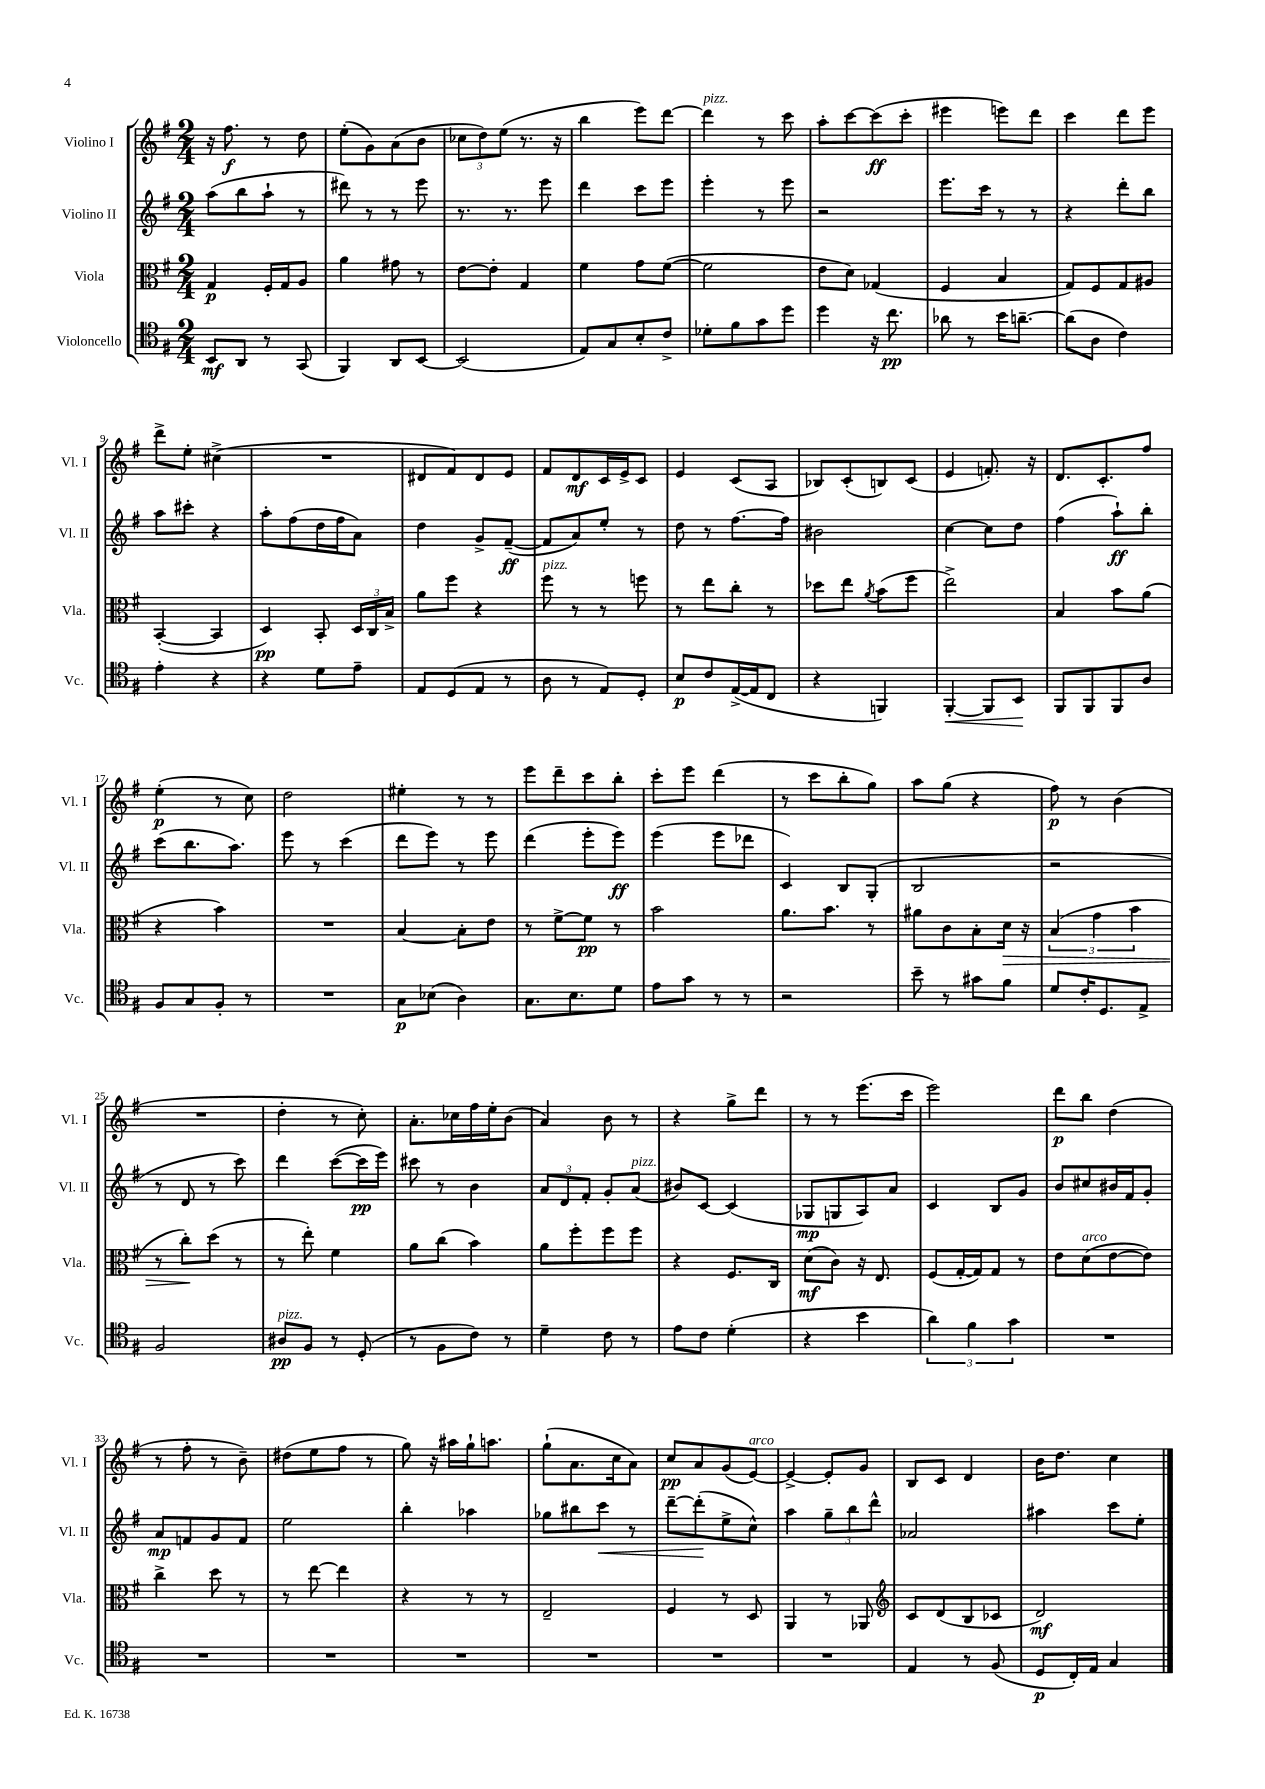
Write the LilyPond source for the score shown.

<<
\new StaffGroup <<
\new Staff = "s0" \with { instrumentName = "Violino I" shortInstrumentName = "Vl. I" } {
    \clef treble \key g \major \numericTimeSignature \time 2/4
    \autoBeamOff r16 fis''8.\f r8 d''8 |
    e''8[-.( g'8) a'8( b'8] |
    \tuplet 3/2 { ces''8[ d''8) e''8]( } r8. r16 |
    b''4 e'''8[) d'''8]~ |
    d'''4^\markup { \italic "pizz." } r8 c'''8 |
    a''8[-. c'''8~ c'''8\ff( c'''8]-. |
    eis'''4 e'''8[) d'''8] |
    c'''4 d'''8[ e'''8] |
    d'''8[-> e''8]-. cis''4->( |
    R2 |
    dis'8[ fis'8) dis'8 e'8] |
    fis'8[ d'8\mf c'16 e'16-> c'8] |
    e'4 c'8[( a8] |
    bes8[) c'8-.( b8) c'8]( |
    e'4 f'8.-.) r16 |
    d'8.[ c'8.-. fis''8] |
    e''4-.\p( r8 c''8) |
    d''2 |
    eis''4-. r8 r8 |
    e'''8[ d'''8-- c'''8 b''8]-. |
    c'''8[-. e'''8] d'''4( |
    r8 c'''8[ b''8-. g''8]) |
    a''8[ g''8]( r4 |
    fis''8\p) r8 b'4( |
    R2 |
    d''4-. r8 c''8-.) |
    a'8.[-. ces''16 fis''16 e''16-. b'8]( |
    a'4) b'8 r8 |
    r4 g''8[-> d'''8] |
    r8 r8 e'''8.[( c'''16] |
    e'''2) |
    d'''8[\p b''8] d''4( |
    r8 fis''8-. r8 b'8--) |
    dis''8[( e''8 fis''8] r8 |
    g''8) r16 ais''16[ g''16-! a''8.] |
    g''8[-!( a'8. c''16 a'8]) |
    c''8[\pp a'8 g'8( e'8]~^\markup { \italic "arco" }) |
    e'4~-> e'8[-. g'8] |
    b8[ c'8] d'4 |
    b'16[ d''8.] c''4 \bar "|." |
}
\new Staff = "s1" \with { instrumentName = "Violino II" shortInstrumentName = "Vl. II" } {
    \clef treble \key g \major \numericTimeSignature \time 2/4
    \autoBeamOff a''8[( b''8 a''8]-! r8 |
    dis'''8) r8 r8 e'''8 |
    r8. r8. e'''8 |
    d'''4 c'''8[ e'''8] |
    e'''4-. r8 e'''8 |
    r2 |
    e'''8.[ c'''16] r8 r8 |
    r4 d'''8[-. b''8] |
    a''8[ cis'''8]-. r4 |
    a''8[-. fis''8( d''16 fis''16 a'8]) |
    d''4 g'8[-> fis'8]~--\ff( |
    fis'8[ a'8) e''8]-. r8 |
    d''8 r8 fis''8.[~ fis''16] |
    bis'2 |
    c''4~ c''8[ d''8] |
    fis''4( a''8[-!\ff) b''8]-. |
    c'''8[( b''8. a''8.]) |
    e'''8 r8 c'''4( |
    d'''8[ e'''8]) r8 e'''8 |
    d'''4( e'''8[-. e'''8]\ff) |
    e'''4( e'''8[ des'''8] |
    c'4) b8[ g8]-.( |
    b2 |
    r2 |
    r8 d'8 r8 c'''8) |
    d'''4 c'''8[~( c'''16\pp e'''16]) |
    cis'''8 r8 b'4 |
    \tuplet 3/2 { a'8[ d'8 fis'8]-. } g'8[-. a'8]^\markup { \italic "pizz." }( |
    bis'8[) c'8]~ c'4( |
    ges8[\mp g8 a8) a'8] |
    c'4 b8[ g'8] |
    b'8[ cis''8 bis'16 fis'16 g'8]-. |
    a'8[\mp f'8 g'8 f'8] |
    e''2 |
    b''4-. aes''4 |
    ges''8[ bis''8 c'''8]\< r8 |
    d'''8[~-- d'''8-.\!( e''8-> c''8]-^) |
    a''4 \tuplet 3/2 { g''8[-- b''8 d'''8]-^ } |
    aes'2 |
    ais''4 c'''8[ e''8]-. \bar "|." |
}
\new Staff = "s2" \with { instrumentName = "Viola" shortInstrumentName = "Vla." } {
    \clef alto \key g \major \numericTimeSignature \time 2/4
    \autoBeamOff g4\p fis16[-. g16 a8] |
    a'4 gis'8 r8 |
    e'8[~ e'8]-. g4 |
    fis'4 g'8[ fis'8]~( |
    fis'2 |
    e'8[ d'8]) ges4( |
    fis4 b4 |
    g8[) fis8 g8 ais8] |
    b,4~-.( b,4 |
    d4\pp) b,8-. \tuplet 3/2 { d16[ c16 b16]-> } |
    a'8[ fis''8] r4 |
    fis''8^\markup { \italic "pizz." } r8 r8 f''8 |
    r8 e''8[ c''8]-. r8 |
    des''8[ e''8] \acciaccatura { a'8 } b'8[( fis''8] |
    e''2->) |
    b4 b'8[ a'8]( |
    r4 b'4) |
    R2 |
    b4~ b8[-. e'8] |
    r8 fis'8[~-> fis'8]\pp r8 |
    b'2 |
    a'8.[ b'8.] r8 |
    ais'8[ c'8 b8-. d'16]\> r16 |
    \tuplet 3/2 { b4( g'4 b'4 } |
    r8 c''8[-.\!) d''8]( r8 |
    r8 e''8-.) fis'4 |
    a'8[ c''8]( b'4) |
    a'8[ fis''8-. fis''8 fis''8] |
    r4 fis8.[ c16] |
    d'8[\mf( c'8]) r16 e8. |
    fis8[( g16~-. g16) g8] r8 |
    e'8[ d'8^\markup { \italic "arco" }( e'8~ e'8]) |
    c''4-> d''8 r8 |
    r8 e''8~ e''4 |
    r4 r8 r8 |
    e2-- |
    fis4 r8 d8 |
    a,4 r8 aes,8 |
    \clef treble c'8[ d'8( b8 ces'8] |
    d'2\mf) \bar "|." |
}
\new Staff = "s3" \with { instrumentName = "Violoncello" shortInstrumentName = "Vc." } {
    \clef tenor \key g \major \numericTimeSignature \time 2/4
    \autoBeamOff b,8[\mf a,8] r8 g,8( |
    fis,4) a,8[ b,8]~ |
    b,2( |
    e8[) g8 b8-. c'8]-> |
    des'8[-. fis'8 g'8 d''8] |
    d''4 r16 c''8.\pp |
    aes'8 r8 b'16[ a'8.]~-- |
    a'8[( a8] c'4) |
    e'4-. r4 |
    r4 d'8[ e'8]-- |
    e8[ d8( e8] r8 |
    a8 r8 e8[) d8]-. |
    b8[\p c'8 e16~->( e16 c8] |
    r4 f,4) |
    fis,4~-.\< fis,8[ b,8]\! |
    fis,8[ fis,8 fis,8 a8] |
    fis8[ g8 fis8]-. r8 |
    R2 |
    g8[\p bes8]( a4) |
    g8.[ b8. d'8] |
    e'8[ g'8] r8 r8 |
    r2 |
    b'8-- r8 gis'8[ fis'8] |
    d'8[ c'16-. d8. e8]-> |
    fis2 |
    ais8[\pp^\markup { \italic "pizz." } fis8] r8 d8-.( |
    r8 fis8[ c'8]) r8 |
    d'4-- c'8 r8 |
    e'8[ c'8] d'4-.( |
    r4 b'4 |
    \tuplet 3/2 { a'4) fis'4 g'4 } |
    R2 |
    R2 |
    R2 |
    R2 |
    R2 |
    R2 |
    R2 |
    e4 r8 fis8( |
    d8[\p c16-.) e16] g4 \bar "|." |
}
>>
>>
